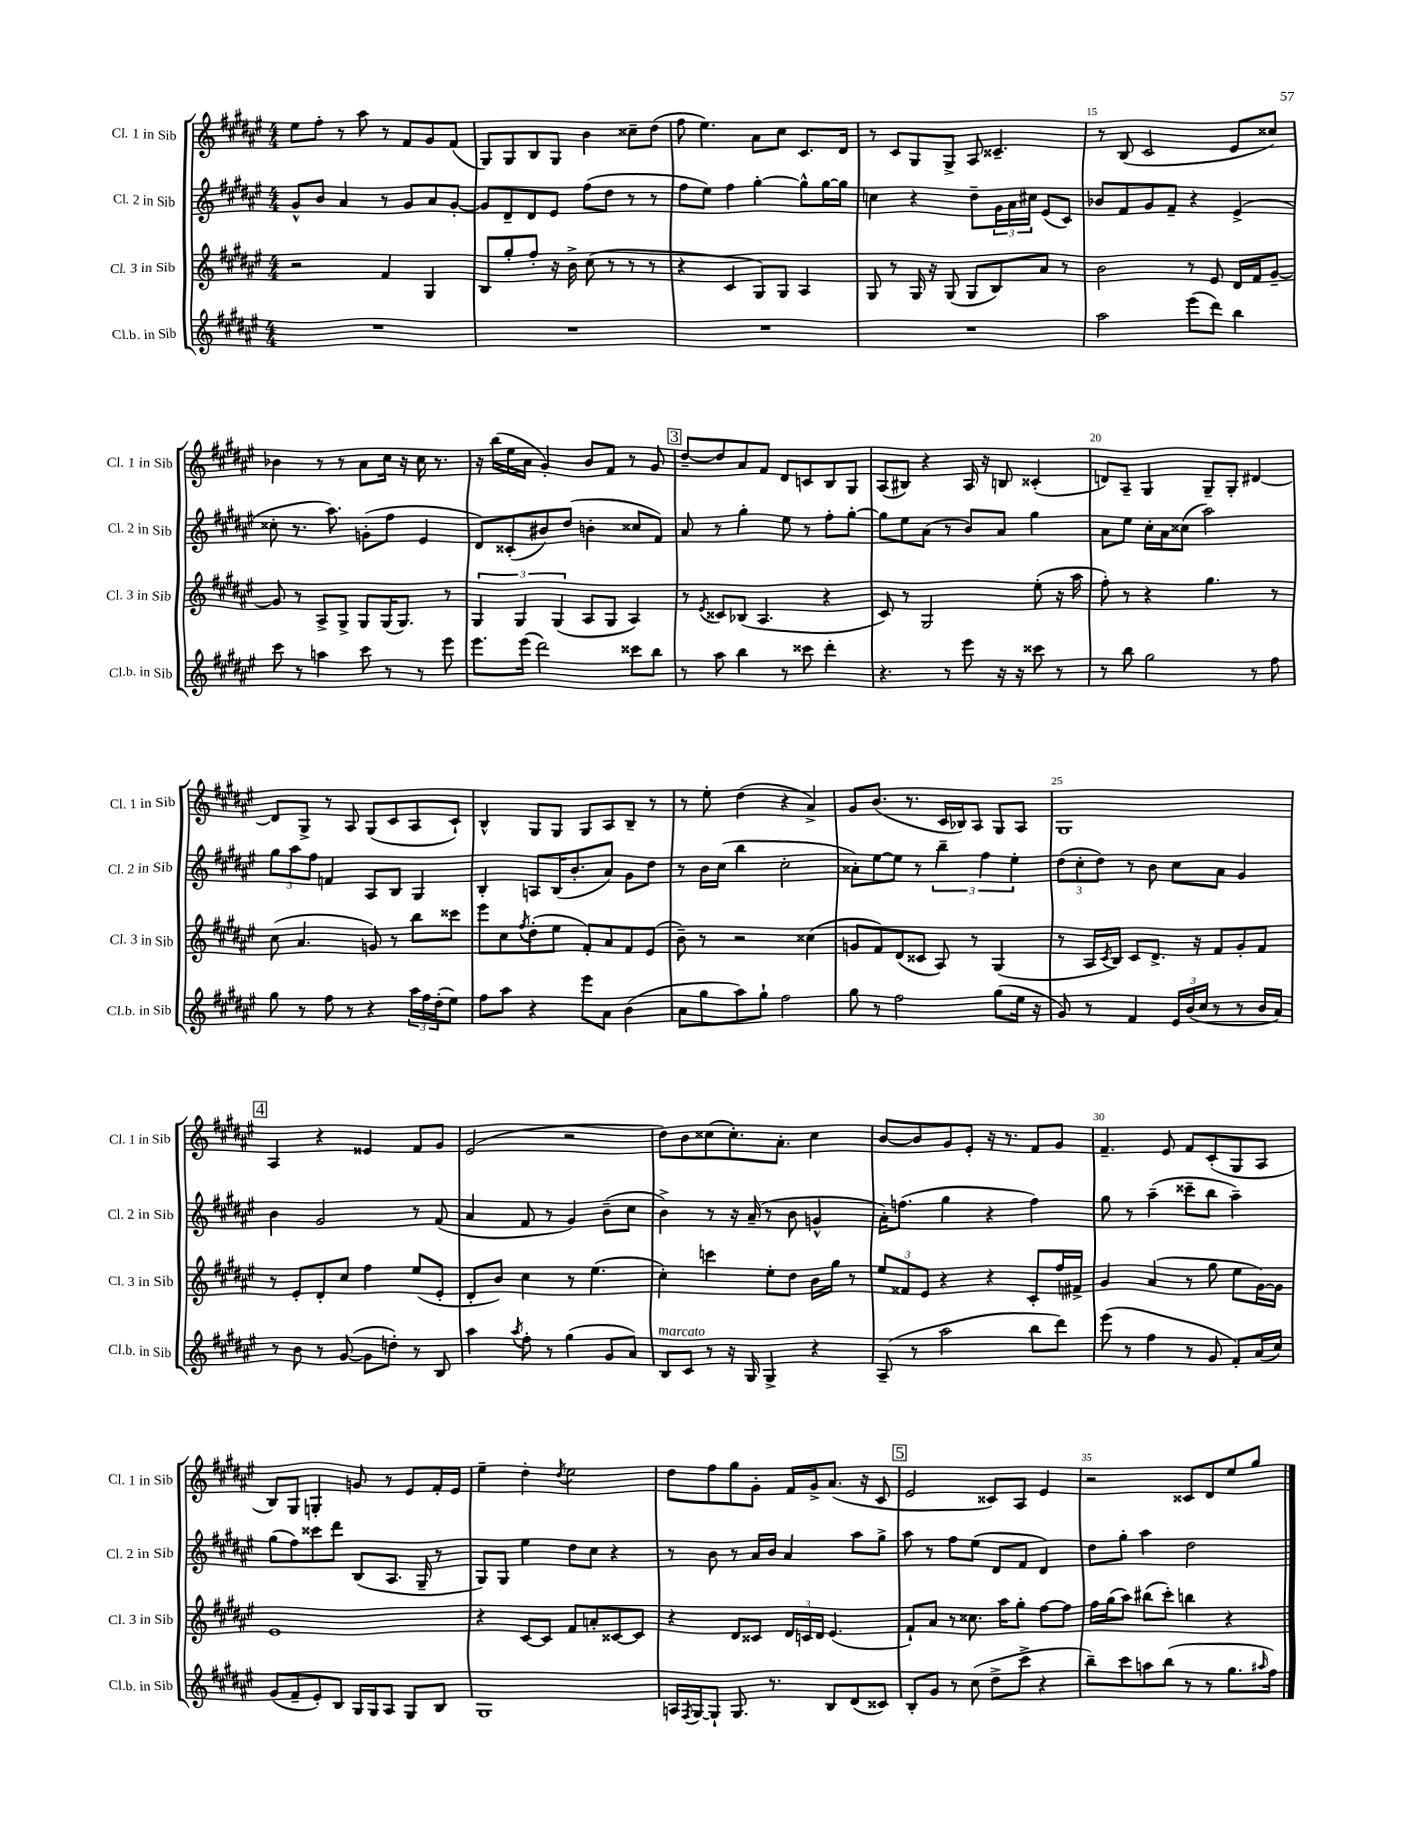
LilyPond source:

<<
\new StaffGroup <<
\new Staff = "s0" \with { instrumentName = "Cl. 1 in Sib" shortInstrumentName = "Cl. 1 in Sib" } {
    \clef treble \key fis \major \numericTimeSignature \time 4/4
    eis''8 fis''8-. r8 ais''8 r8 fis'8 gis'8 fis'8( |
    gis8) gis8 b8 gis8 b'4 cisis''8-- dis''8( |
    fis''8 eis''4.) ais'8 cis''8 cis'8. dis'16 |
    r8 cis'8 gis8 gis8-> ais8 cisis'4.-- |
    r8 b8( cis'2 eis'8 cisis''8) |
    bes'4 r8 r8 ais'8 cis''16 r16 cis''16 r8. |
    r16 b''16( eis''16 ais'16 gis'4-.) b'8 fis'8 r8 gis'8 |
    \mark \markup { \box "3" } dis''8~-- dis''8 ais'8 fis'8 dis'8 c'8 b8 gis8 |
    ais8( bis8) r4 ais16 r16 b8 cisis'4-.( |
    d'8) ais8-- gis4 gis8-- gis8-. dis'4~ |
    dis'8 gis8-> r8 ais8 gis8( cis'8 ais8 cis'8-!) |
    b4-^ gis8 gis8 gis8 ais8 b8-- r8 |
    r8 eis''8-. dis''4( r4 ais'4->) |
    gis'8 b'8.( r8. cis'16 bes16) ais8 gis8 ais8 |
    gis1 |
    \mark \markup { \box "4" } ais4 r4 eisis'4 fis'8 gis'8 |
    eis'2( r2 |
    dis''8) b'8 cisis''8( cisis''8.-.) ais'8.-. cisis''4 |
    b'8~ b'8 gis'8 eis'8-. r16 r8. fis'8 gis'8 |
    fis'4.-- eis'8 fis'8 cis'8-.( gis8 ais8 |
    b8) gis8 g4-. g'8 r8 eis'8 fis'16-. eis'16 |
    eis''4-- dis''4-. \acciaccatura { dis''8 } eis''2 |
    dis''8 fis''8 gis''8 gis'8-. fis'16 gis'16-> ais'8.( r16 cis'8 |
    \mark \markup { \box "5" } eis'2 cisis'8) ais8 eis'4 |
    r2 cisis'8 dis'8 eis''8 gis''8 \bar "|." |
}
\new Staff = "s1" \with { instrumentName = "Cl. 2 in Sib" shortInstrumentName = "Cl. 2 in Sib" } {
    \clef treble \key fis \major \numericTimeSignature \time 4/4
    gis'8-^ b'8 ais'4 r8 gis'8 ais'8 gis'8~-. |
    gis'8 dis'8-- dis'8 eis'8 fis''8( dis''8 r8 r8 |
    fis''8 eis''8) fis''4 gis''4~-. gis''8-^ gis''16~ gis''16 |
    c''4 r4 dis''8-- \tuplet 3/2 { gis'16 ais'16 cis''16 } eis'8( cis'8) |
    bes'8 fis'8 gis'8 fis'8-- r4 eis'4->( |
    cisis''8-. r8. ais''8.) g'8-.( fis''8 eis'4 |
    dis'8) cisis'8-.( bis'8) dis''8( b'4-. cisis''8 fis'8) |
    \mark \markup { \box "3" } ais'8 r8 gis''4-. eis''8 r8 fis''8-. gis''8~-. |
    gis''8 eis''8 ais'8( r8 b'8) ais'8 gis''4 |
    ais'8 eis''8 cis''16-. ais'16 cisis''8( ais''2) |
    \tuplet 3/2 { gis''8 ais''8 fis''8 } f'4 ais8 b8 gis4 |
    b4-. a8 b16( b'8.-. ais'8) gis'8 dis''8 |
    r8 b'16 cis''16( b''4 cis''2-. |
    aisis'8-.) eis''8~ eis''8 r8 \tuplet 3/2 { b''4-- fis''4 eis''4-. } |
    \tuplet 3/2 { dis''8( cis''8-. dis''8) } r8 b'8 cis''8 ais'8 gis'4 |
    \mark \markup { \box "4" } b'4 gis'2 r8 fis'8( |
    ais'4 fis'8 r8 gis'4) b'8--( cis''8 |
    b'4->) r8 r16 ais'16--( r8 b'8 g'4-^ |
    ais'16-.) f''8.( gis''4 r4 f''4) |
    gis''8 r8 ais''4--( cisis'''8-- b''8 ais''4--) |
    gis''8( fis''8) cisis'''8 dis'''8 b8( ais8. gis16-- r8 |
    gis8) gis8 eis''4 dis''8 cis''8 r4 |
    r8 b'8 r8 ais'16 b'16 ais'4 ais''8 gis''8-> |
    \mark \markup { \box "5" } ais''8 r8 fis''8 eis''8( dis'8 fis'8 dis'4) |
    dis''8 gis''8-. ais''4 dis''2 \bar "|." |
}
\new Staff = "s2" \with { instrumentName = "Cl. 3 in Sib" shortInstrumentName = "Cl. 3 in Sib" } {
    \clef treble \key fis \major \numericTimeSignature \time 4/4
    r2 fis'4 gis4 |
    b8 gis''8-. fis''8-. r16 b'16-> cis''8( r8 r8 r8 |
    r4 cis'4 gis8) gis8 ais4 |
    gis8 r8 gis16 r16 gis8( gis8 b8) ais'8 r8 |
    b'2 r8 eis'8 dis'16 fis'16 gis'8~-- |
    gis'8 r8 ais8-> gis8-> gis8 gis16( gis8.) r8 |
    \tuplet 3/2 { gis4 gis4 gis4( } ais8 gis8 ais4) |
    \mark \markup { \box "3" } r8 \acciaccatura { eis'8 } cisis'8 bes8( ais4. r4 |
    cis'8) r8 gis2 eis''8-.( r16 ais''16 |
    fis''8-.) r8 r4 gis''4. r8 |
    cis''8( ais'4. g'8) r8 b''8 cisis'''8 |
    eis'''8 cis''8 \acciaccatura { fis''8 } dis''8-.( eis''8 fis'8-.) ais'8 fis'8 eis'8( |
    b'8--) r8 r2 cisis''4( |
    g'8 fis'8) dis'8( cisis'8 ais8) r8 gis4( |
    r8 ais16 \acciaccatura { cis'8 } b16) cis'8 dis'8.-> r16 fis'8 gis'8-. fis'8 |
    \mark \markup { \box "4" } r8 eis'8-. dis'8-. cis''8 fis''4 eis''8( eis'8-. |
    dis'8-. b'8) cis''4 r8 eis''4.( |
    cis''4-.) c'''4 eis''8-. dis''8 b'16 gis''16 r8 |
    \tuplet 3/2 { eis''8 fisis'8 eis'8 } r4 r4 cis'8-. fis''16 fis'16-> |
    gis'4 ais'4( r8 gis''8 eis''8 gis'16~) gis'16 |
    eis'1 |
    r4 cis'8~ cis'8 fis'8 a'8-. cisis'8~ cisis'8 |
    r4 dis'8 cisis'8 \tuplet 3/2 { dis'16 c'16 dis'16 } eis'4.( |
    \mark \markup { \box "5" } fis'8-!) ais'8 r8 cisis''8. ais''16 gis''8-. fis''8~ fis''8 |
    fis''16 gis''16( ais''8) bis''8( cis'''8-.) b''4 r4 \bar "|." |
}
\new Staff = "s3" \with { instrumentName = "Cl.b. in Sib" shortInstrumentName = "Cl.b. in Sib" } {
    \clef treble \key fis \major \numericTimeSignature \time 4/4
    R1 |
    R1 |
    R1 |
    R1 |
    ais''2 eis'''8( dis'''8) b''4 |
    cis'''8 r8 a''4 cis'''8 r8 r8 eis'''8 |
    eis'''8. eis'''16( dis'''2) cisis'''8 b''8 |
    \mark \markup { \box "3" } r8 ais''8 b''4 r8 cisis'''8 dis'''4-. |
    r4. r8 eis'''8 r16 r16 cisis'''8 r8 |
    r8 b''8 gis''2 r8 fis''8 |
    gis''8 r8 fis''8 r8 r4 \tuplet 3/2 { ais''16 fis''16 dis''16-.( } eis''8) |
    fis''8 ais''8 r4 eis'''8 ais'8 b'4( |
    ais'8 gis''8 ais''8) gis''8-! fis''2 |
    gis''8 r8 fis''2 gis''8( eis''16 r16 |
    gis'8) r8 fis'4 \tuplet 3/2 { eis'16 b'16( cis''16 } r8 r8 b'16 ais'16) |
    \mark \markup { \box "4" } r8 b'8 r8 gis'8~( gis'8 d''8-.) r8 b8 |
    ais''4 \acciaccatura { ais''8 } fis''8-. r8 gis''4( gis'8 ais'8) |
    b8^\markup { \italic "marcato" } cis'8 r8 r16 gis16 gis4-> r4 |
    ais8--( r8 ais''2 b''8 dis'''8) |
    eis'''8( r8 fis''4 r8 gis'8 fis'8-.) ais'16( cis''16) |
    gis'8( fis'8-- eis'8-.) b8 gis16 gis16 ais8 gis8 b8 |
    gis1 |
    a16 \acciaccatura { fis8 } gis16~ gis8-! gis8. r8. b8 dis'8( cisis'8) |
    \mark \markup { \box "5" } b8-. gis'8 r8 cis''8( dis''8-> cis'''8-> r4 |
    b''8--) cis'''8 a''8 b''8( r8 r8 gis''8. \grace { ais''16 } fis''16) \bar "|." |
}
>>
>>
\layout { \context { \Score currentBarNumber = #11 \override BarNumber.break-visibility = ##(#f #t #t) barNumberVisibility = #(every-nth-bar-number-visible 5) } }
